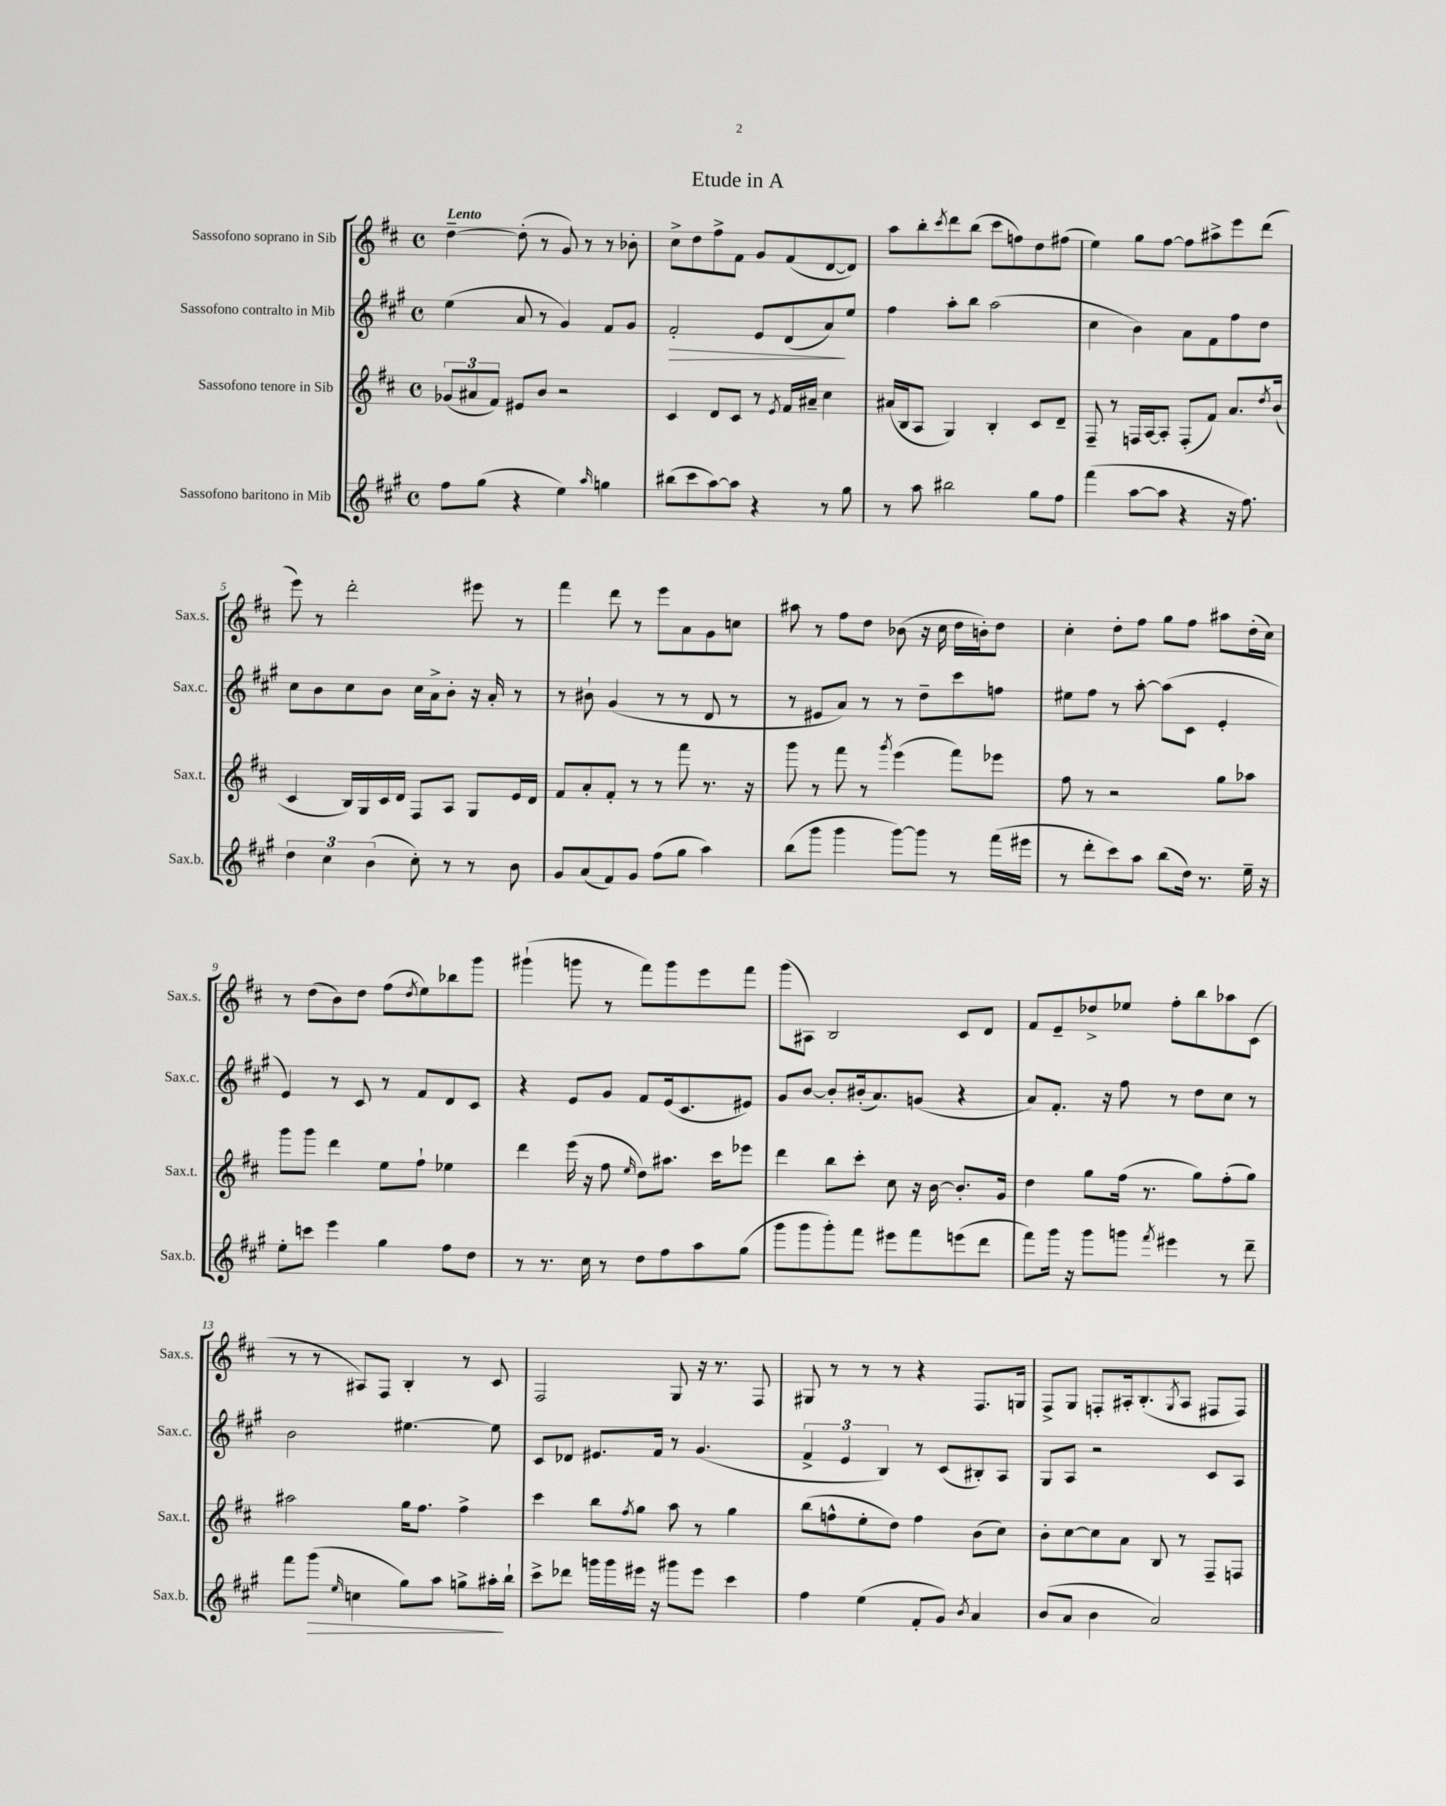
\header { title = "Etude in A" }
<<
\new StaffGroup <<
\new Staff = "s0" \with { instrumentName = "Sassofono soprano in Sib" shortInstrumentName = "Sax.s." } {
    \clef treble \key d \major \defaultTimeSignature \time 4/4 \tempo "Lento"
    d''4~-- d''8-.( r8 g'8) r8 r8 bes'8-. |
    cis''8-> d''8 fis''8-> fis'8 g'8 fis'8( d'8~ d'8) |
    a''8 b''8-. \acciaccatura { cis'''8 } d'''8 b''8( cis'''8 f''8) d''8 fis''8( |
    e''4) g''8 fis''8~ fis''8 ais''8-> e'''8 d'''8( |
    e'''8) r8 d'''2-. eis'''8 r8 |
    fis'''4 d'''8 r8 e'''8 a'8 g'8 c''8 |
    ais''8 r8 fis''8 d''8 bes'8( r16 cis''16 d''16 b'16-.) d''8 |
    cis''4-. d''8-. fis''8 g''8 fis''8 ais''8 d''16-.( cis''16) |
    r8 d''8( b'8) d''8 fis''8( \acciaccatura { d''8 } e''8) bes''8 g'''8 |
    gis'''4-!( g'''8 r8 fis'''8) g'''8 e'''8 fis'''8 |
    g'''8( ais8) b2 cis'8 d'8 |
    fis'8 e'8-- des''8-> ees''8 fis''8-. b''8 aes''8 cis'8( |
    r8 r8 ais8) fis8 b4-. r8 cis'8 |
    fis2 g8 r16 r8. fis8 |
    gis8 r8 r8 r8 r4 fis8. g16 |
    fis8-> g8 f8-. ais16-. b8.-.( \acciaccatura { g8 } ais8 fis8 fis8) \bar "|." |
}
\new Staff = "s1" \with { instrumentName = "Sassofono contralto in Mib" shortInstrumentName = "Sax.c." } {
    \clef treble \key a \major \defaultTimeSignature \time 4/4
    e''4( a'8 r8 gis'4) fis'8 gis'8 |
    fis'2-.\> e'8 d'8( a'8\!) e''8 |
    fis''4 a''8-. b''8 a''2( |
    cis''4 b'4) a'8 fis'8 fis''8 d''8 |
    cis''8 b'8 cis''8 b'8 cis''16 a'16-> b'8-. r16 a'16-. r8 |
    r8 bis'8-! gis'4( r8 r8 d'8 r8 |
    r8 eis'8 a'8) r8 r8 d''8-- cis'''8 f''8 |
    eis''8 fis''8 r8 a''8~-. a''8( cis'8 e'4-. |
    e'4) r8 cis'8 r8 fis'8 d'8 cis'8 |
    r4 e'8 gis'8 fis'8 e'16( cis'8. eis'8) |
    gis'8 b'8~ b'8-. bis'16-.( a'8.) g'8( r4 |
    a'8) fis'8.-. r16 fis''8 r8 d''8 cis''8 r8 |
    b'2 eis''4.~ eis''8 |
    cis'8 des'8 eis'8. fis'16 r8 gis'4.( |
    \tuplet 3/2 { fis'4-> e'4 b4) } r8 cis'8( bis8-.) a8 |
    gis8 a8 r2 cis'8 a8 \bar "|." |
}
\new Staff = "s2" \with { instrumentName = "Sassofono tenore in Sib" shortInstrumentName = "Sax.t." } {
    \clef treble \key d \major \defaultTimeSignature \time 4/4
    \tuplet 3/2 { ges'8( ais'8 fis'8) } eis'8 b'8 r2 |
    cis'4 d'8 cis'8 r8 \acciaccatura { e'8 } fis'16 ais'16-- cis''4 |
    ais'16( b16 a8 g4) b4-. cis'8 d'8-- |
    fis8-- r8 f16 a16~ a8-. f8-.( fis'8) a'8. \acciaccatura { d''8 } b'16( |
    cis'4 b16) g16 cis'16 d'16 fis8 a8 g8 e'16 d'16 |
    fis'8 a'8-. fis'8-. r8 r8 fis'''8 r8. r16 |
    g'''8 r8 fis'''8 r8 \acciaccatura { g'''8 } e'''4( fis'''8) ees'''8 |
    fis''8 r8 r2 g''8 aes''8 |
    g'''8 g'''8 d'''4 e''8 fis''8-! ees''4 |
    d'''4 e'''16( r16 fis''8 \grace { e''16 } d''8) ais''8. cis'''16 ees'''8 |
    d'''4 b''8 cis'''8-. cis''8 r16 b'16~ b'8.-. g'16 |
    d''4 g''8 fis''16( r8. g''8) fis''8-.( g''8) |
    ais''2 g''16 fis''8. fis''4-> |
    cis'''4 b''8 \acciaccatura { fis''8 } g''8 a''8 r8 g''4 |
    b''8( f''8-^ e''8-. d''8) f''4 b'8( cis''8) |
    b'8-. cis''8~ cis''8 a'8 b8 r8 fis8-- f8 \bar "|." |
}
\new Staff = "s3" \with { instrumentName = "Sassofono baritono in Mib" shortInstrumentName = "Sax.b." } {
    \clef treble \key a \major \defaultTimeSignature \time 4/4
    fis''8 gis''8( r4 e''4) \grace { a''16 } g''4 |
    bis''8( cis'''8 a''8~) a''8 r4 r8 gis''8 |
    r8 a''8 bis''2 gis''8 fis''8 |
    fis'''4( a''8~ a''8 r4 r16 fis''8.) |
    \tuplet 3/2 { d''4 cis''4 b'4( } cis''8-.) r8 r8 b'8 |
    gis'8 a'8( fis'8) gis'8 fis''8( gis''8 a''4) |
    b''8( gis'''8 gis'''4 gis'''8~) gis'''8 r8 fis'''16( eis'''16 |
    r8 d'''8-. cis'''8) a''8 b''8( d''16) r8. e''16-- r16 |
    e''8-. c'''8 e'''4 gis''4 fis''8 d''8 |
    r8 r8. cis''16 r8 d''8 fis''8 a''8 gis''8( |
    gis'''8 gis'''8 gis'''8-.) fis'''8 eis'''8 fis'''8 e'''8( d'''8 |
    fis'''8) gis'''16 r16 gis'''8 g'''8 \acciaccatura { fis'''8 } eis'''4 r8 d'''8-- |
    fis'''8 gis'''8\>( \grace { e''16 } c''4 gis''8) a''8 g''8-> ais''16-.\! b''16-! |
    cis'''8-> des'''8 g'''16 g'''16 eis'''16 r16 gis'''8 eis'''8 cis'''4 |
    fis''4 e''4( fis'8-. gis'8) \acciaccatura { b'8 } a'4 |
    b'8( a'8 b'4 a'2) \bar "|." |
}
>>
>>
